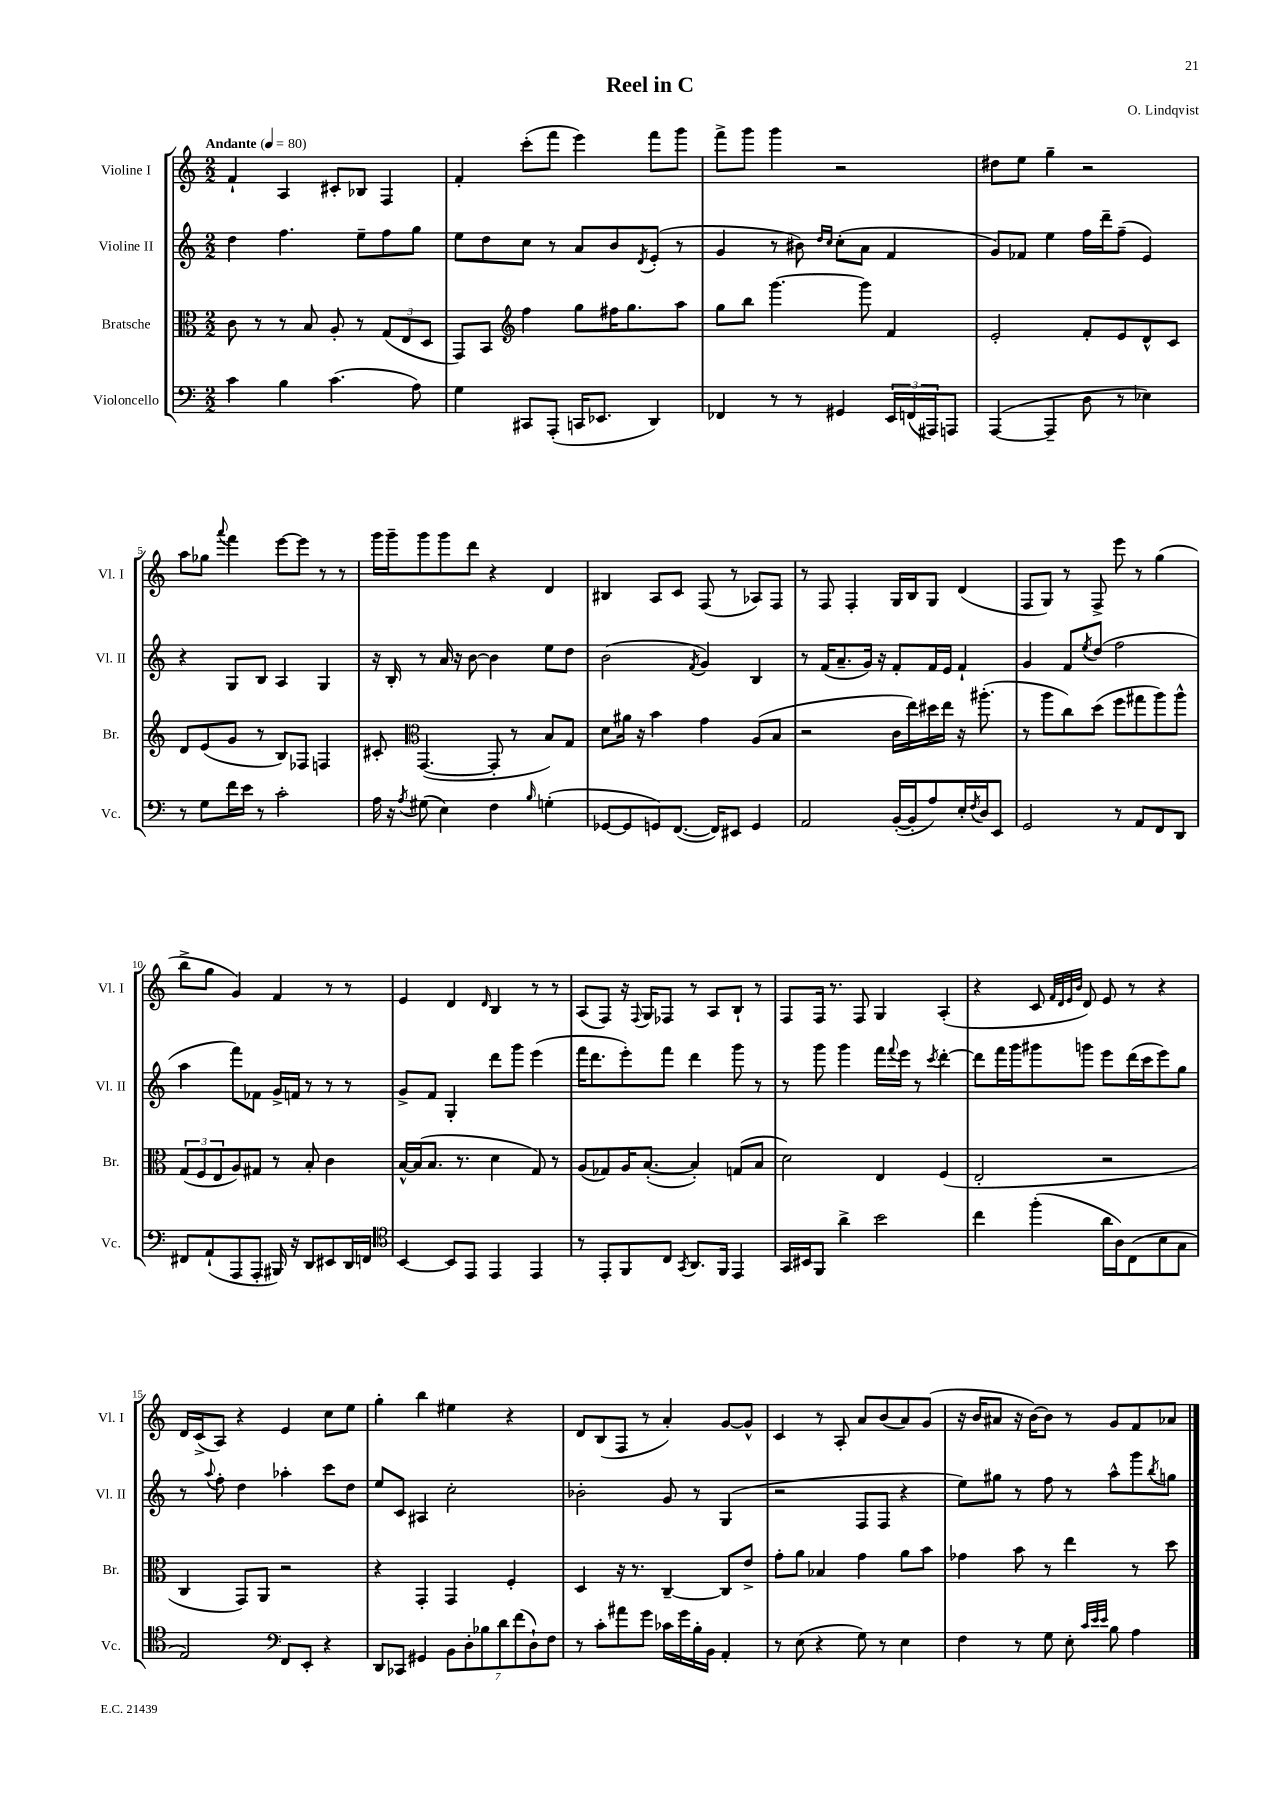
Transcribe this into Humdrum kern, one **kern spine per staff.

**kern	**kern	**kern	**kern
*part4	*part3	*part2	*part1
*staff4	*staff3	*staff2	*staff1
*I"Violoncello	*I"Bratsche	*I"Violine II	*I"Violine I
*I'Vc.	*I'Br.	*I'Vl. II	*I'Vl. I
*clefF4	*clefC3	*clefG2	*clefG2
*k[]	*k[]	*k[]	*k[]
*M2/2	*M2/2	*M2/2	*M2/2
*MM80	*MM80	*MM80	*MM80
=1	=1	=1	=1
!	!	!	!LO:TX:a:B:t=Andante
4c\	8c\	4dd\	4f`/
.	8r	.	.
4B\	8r	4.ff\	4A/
.	8B/	.	.
(4.c\	8A'/	.	8c#X'/L
.	8r	8ee~\L	8B-X/J
.	(12G/L	8ff\	4F/
.	12E/	.	.
8A\)	.	8gg\J	.
.	12D/J	.	.
=2	=2	=2	=2
4G\	8GG/L)	8ee\L	4f'/
.	8BB/J	8dd\	.
*	*clefG2	*	*
8CC#X/L	4ff\	8cc\J	(8ccc'\L
(8AAA'/J	.	8r	8fff\J
16CCn/KL	8gg\L	8a/L	4eee\)
8.EE-X/J	.	.	.
.	16ff#X\K	8b/	.
.	8.gg\	.	.
.	.	8qd/	.
4DD/)	.	(8e'/J	8fff\L
.	8aa\J	8r	8ggg\J
=3	=3	=3	=3
4FF-X/	8gg\L	4g/	8fff^\L
.	8bb\J	.	8ggg\J
8r	[4.ggg\	8r	4ggg\
8r	.	8b#X\)	.
.	.	16qqdd/LL	.
.	.	16qqcc/JJ	.
4GG#X/	.	(8cc'\L	2r
.	8ggg\]	8a\J	.
24EE/LL	4f/	4f/	.
(24FFn/	.	.	.
24AAA#X/J)	.	.	.
8AAAn/J	.	.	.
=4	=4	=4	=4
([4AAA/	2e'/	8g/L)	8dd#X\L
.	.	8f-X/J	8ee\J
4AAA~/]	.	4ee\	4gg~\
8D\	8f'/L	16ff\LL	2r
.	.	16ddd~\J	.
8r	8e/	(8ff~\J	.
4E-X\)	8d^^/	4e/)	.
.	8c/J	.	.
!!LO:LB:g=z
=5	=5	=5	=5
8r	8d/L	4r	8aa\L
8G\L	(8e/	.	8gg-X\J
.	.	.	8qqaaa/
16f\L	8g/J	8G/L	4fff\
16e\JJ	.	.	.
8r	8r	8B/J	.
2c'\	8B/L)	4A/	[8eee\L
.	8F-X/J	.	8eee\J]
.	4Fn/	4G/	8r
.	.	.	8r
=6	=6	=6	=6
16A\	8c#X'/	16r	16ggg\LL
16r	.	16B'/	16ggg~\J
8qA/	.	.	.
*	*clefC3	*	*
(8G#X\	([4.GG/	8r	8ggg\
4E\)	.	16a/	8ggg\
.	.	16r	.
.	.	[8b\	8ddd\J
4F\	8GG'/]	4b\]	4r
.	8r	.	.
16qqB/	.	.	.
(4Gn'\	8B/L)	8ee\L	4d/
.	8G/J	8dd\J	.
=7	=7	=7	=7
[8GG-X/L	8d\L	(2b\	4B#X/
8GG-/]	16a#X\Jk	.	.
.	16r	.	.
8GGn/)	4b\	.	8A/L
([8.FF/J	.	.	8c/J
.	.	8qf/	.
.	4g\	4g/)	(8F/
16FF/KL])	.	.	.
8EE#X/J	.	.	8r
4GG/	(8A/L	4B/	8A-X/L)
.	8B/J	.	8F/J
=8	=8	=8	=8
2AA/	2r	8r	8r
.	.	(16f/KL	8F/
.	.	8.a~/	.
.	.	.	4F'/
.	.	16g/Jk)	.
.	.	16r	.
([16BB'/LL	16c\LL	8f'/L	16G/LL
16BB'/J]	16ee\)	.	16B/J
8A/)	16dd#X\	16f/L	8G/J
.	16ee\JJ	16e/JJ	.
16E'/L	16r	4f`/	(4d/
8qF/	.	.	.
16D/J	(8.aa#X'\	.	.
8EE/J	.	.	.
=9	=9	=9	=9
2GG/	8r	4g/	8F/L
.	8aa\L	.	8G/J)
.	8cc\)	8f/L	8r
.	.	8qee/	.
.	(8dd\J	(8dd/J	8F^/
8r	8ff\L	2ff\	8eee\
8AA/L	8gg#X\	.	8r
8FF/	8aa\)	.	(4gg\
8DD/J	8aa^^\J	.	.
!!LO:LB:g=z
=10	=10	=10	=10
8FF#X/L	(12G/L	4aa\	8bb^\L
.	12F/	.	.
(8AA`/	.	.	8gg\J
.	12E/	.	.
8AAA/	8A/)	8fff\L)	4g/)
8AAA'/J	8G#X/J	8f-X\J	.
16BBB#X/)	8r	16g^/LL	4f/
16r	.	16fn/JJ	.
8DD/L	8B'/	8r	.
8EE#X/	4c\	8r	8r
16DD/L	.	8r	8r
16FFn/JJ	.	.	.
=11	=11	=11	=11
*clefC4	*	*	*
[4BB/	[16B^^/LL	8g^/L	4e/
.	(16B/J]	.	.
.	8.B/J	8f/J	.
8BB/L]	.	4G'/	4d/
.	8.r	.	.
8EE/J	.	.	.
.	.	.	16qqd/
4EE/	4d\	8ddd\L	4B/
.	.	8ggg\J	.
4EE/	8G/)	(4eee\	8r
.	8r	.	8r
=12	=12	=12	=12
8r	(8A/L	16fff\KL	(8A/L
.	.	8.ddd\	.
8EE'/L	8G-X/)	.	8F/J)
8FF/	16A/K	8eee'\)	16r
.	.	.	8qqF/
.	([8.B'/J	.	16G/KL
8C/J	.	8fff\J	8F-X/J
8qGG/	.	.	.
8.AA/L	4B'/])	4ddd\	8r
.	.	.	8A/L
16FF/Jk	.	.	.
4EE/	(8Gn/L	8ggg\	8B`/J
.	8B/J	8r	8r
=13	=13	=13	=13
16GG/LL	2d\)	8r	8F/L
16BB#X/J	.	.	.
8FF/J	.	8ggg\	16F/Jk
.	.	.	8.r
4a^\	.	4ggg\	.
.	.	.	8F/
2b\	4E/	16fff\LL	4G/
.	.	8qqfff/	.
.	.	16eee\JJ	.
.	.	8r	.
.	.	8qccc/	.
.	(4F/	[4ddd'\	(4A'/
=14	=14	=14	=14
4cc\	2E'/	8ddd\L]	4r
.	.	16fff\L	.
.	.	16ggg\J	.
(4ff'\	.	8ggg#X\	8c/
.	.	.	32qqf/LLL
.	.	.	32qqd/
.	.	.	32qqe/
.	.	.	32qqb/JJJ
.	.	8gggn\J	8d/)
16a\LL	2r	8eee\L	8e/
16A\J)	.	.	.
(8C\	.	(16ddd\L	8r
.	.	16ccc\J	.
8B\	.	8eee\)	4r
8G\J	.	8gg\J	.
!!LO:LB:g=z
=15	=15	=15	=15
2E/)	4C/	8r	16d/LL
.	.	.	(16c^/J
.	.	8qqaa/	.
.	.	8ff'\	8A/J)
.	8GG/L)	4dd\	4r
.	8AA/J	.	.
*clefF4	*	*	*
8FF/L	2r	4aa-X'\	4e/
8EE'/J	.	.	.
4r	.	8ccc\L	8cc\L
.	.	8dd\J	8ee\J
=16	=16	=16	=16
8DD/L	4r	8ee/L	4gg'\
8CC-X/J	.	8c/J	.
4GG#X/	4GG'/	4A#X/	4bb\
14BB\L	4GG/	2cc'\	4ee#X\
14D'\	.	.	.
14B-X\	.	.	.
14d\	.	.	.
.	4F'/	.	4r
(14f\	.	.	.
14D`\)	.	.	.
14F\J	.	.	.
=17	=17	=17	=17
8r	4D/	2b-X'\	8d/L
8c'\L	.	.	(8B/
8a#X\	16r	.	8F/J
.	8.r	.	.
8g\J	.	.	8r
16c-X\LL	[4C~/	8g/	4a'/)
16g\	.	.	.
16B'\	.	8r	.
16BB\JJ	.	.	.
4AA'/	8C/L]	(4G/	[8g/L
.	8e^/J	.	8g^^/J]
=18	=18	=18	=18
8r	8g'\L	2r	4c/
(8E\	8a\J	.	.
4r	4B-X/	.	8r
.	.	.	8A'/
8G\)	4g\	8F/L	8a/L
8r	.	8F/J	(8b/
4E\	8a\L	4r	8a/)
.	8b\J	.	(8g/J
=19	=19	=19	=19
4F\	4g-X\	8ee\L)	16r
.	.	.	16b/KL
.	.	8gg#X\J	8a#X/J
8r	8b\	8r	16r
.	.	.	[16b\KL)
8G\	8r	8ff\	8b\J]
8E'\	4ee\	8r	8r
32qqc/LLL	.	.	.
32qqe/	.	.	.
32qqe/JJJ	.	.	.
8B\	.	8aa^^\L	8g/L
4A\	8r	8ggg\	8f/
.	.	8qbb/	.
.	8dd\	8ggn\J	8a-X/J
==	==	==	==
*-	*-	*-	*-
